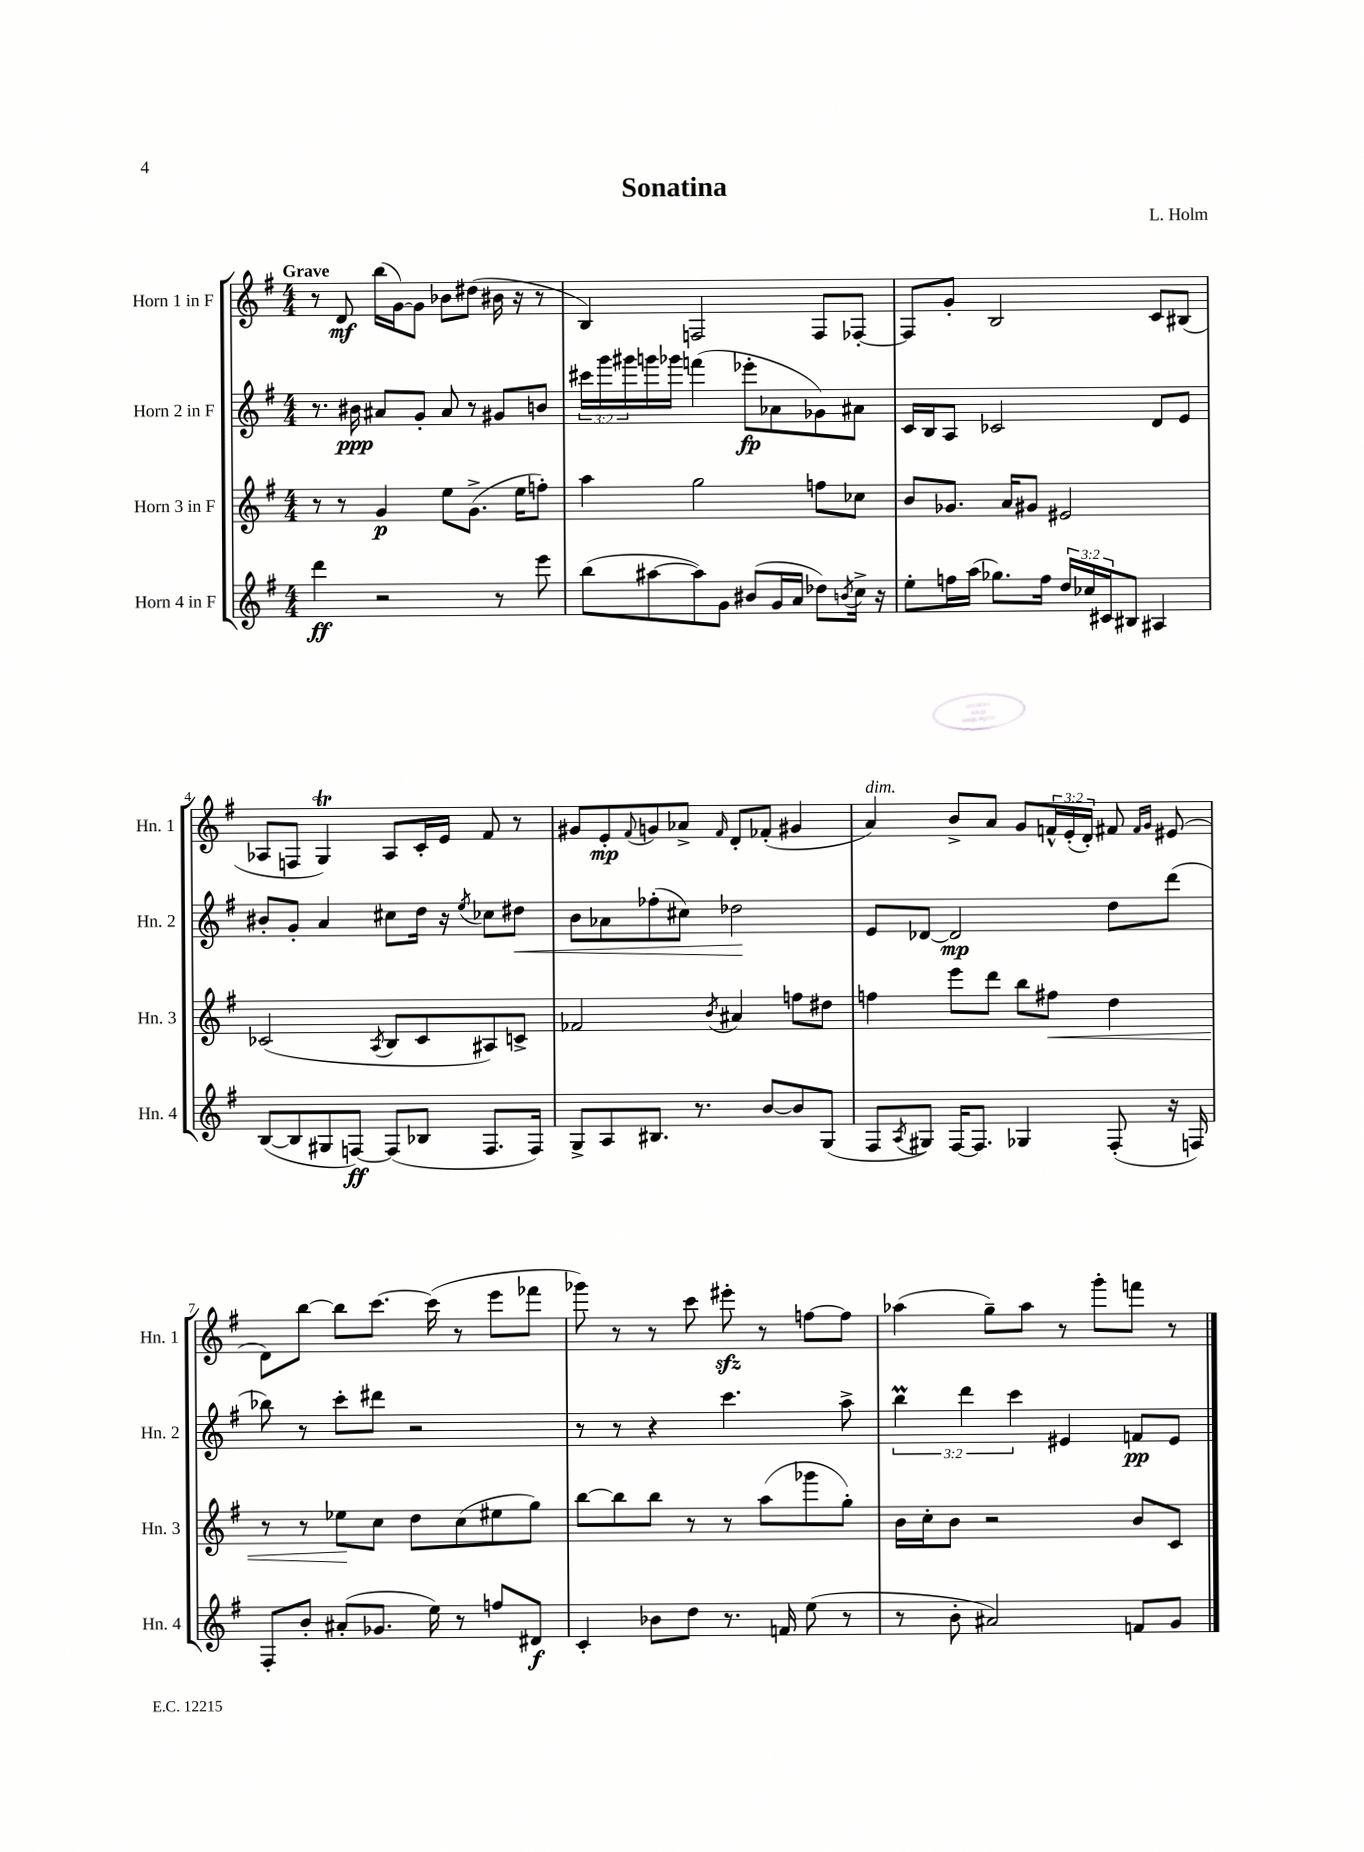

**kern	**dynam	**kern	**dynam	**kern	**dynam	**kern	**dynam
*part4	*part4	*part3	*part3	*part2	*part2	*part1	*part1
*staff4	*staff4	*staff3	*staff3	*staff2	*staff2	*staff1	*staff1
*I"Horn 4 in F	*	*I"Horn 3 in F	*	*I"Horn 2 in F	*	*I"Horn 1 in F	*
*I'Hn. 4	*	*I'Hn. 3	*	*I'Hn. 2	*	*I'Hn. 1	*
*clefG2	*	*clefG2	*	*clefG2	*	*clefG2	*
*k[f#]	*	*k[f#]	*	*k[f#]	*	*k[f#]	*
*M4/4	*	*M4/4	*	*M4/4	*	*M4/4	*
=1	=1	=1	=1	=1	=1	=1	=1
!	!	!	!	!	!	!LO:TX:a:B:t=Grave	!
4ddd\	ff	8r	.	8.r	.	8r	.
.	.	8r	.	.	.	8d/	mf
.	.	.	.	16b#X\	ppp	.	.
2r	.	4g/	p	8a#X/L	.	(16bb\LL	.
.	.	.	.	.	.	[16g\J)	.
.	.	.	.	8g'/J	.	8g\J]	.
.	.	8ee\L	.	8a#/	.	8b-X\L	.
.	.	(8.g^\J	.	8r	.	(8dd#X\J	.
8r	.	.	.	8g#X/L	.	16b#X\	.
.	.	16ee\KL	.	.	.	16r	.
8eee\	.	8ffn'\J)	.	8bn/J	.	8r	.
=2	=2	=2	=2	=2	=2	=2	=2
(8bb\L	.	4aa\	.	24ccc#X\LL	.	4B/)	.
.	.	.	.	24ggg\	.	.	.
.	.	.	.	24ggg#X\	.	.	.
[8aa#X\	.	.	.	16gggn\	.	.	.
.	.	.	.	16ggg-X\JJ	.	.	.
8aa#\])	.	2gg\	.	(4fffn\	.	2Fn/	.
8g\J	.	.	.	.	.	.	.
(8b#X/L	.	.	.	8eee-X'\L	fp	.	.
16g/L	.	.	.	8a-X\	.	.	.
16a/JJ	.	.	.	.	.	.	.
8dd-X\L)	.	8ffn\L	.	8g-X\)	.	8F/L	.
8qbn/	.	.	.	.	.	.	.
16cc^\Jk	.	8cc-X\J	.	8a#X\J	.	[8F-X'/J	.
16r	.	.	.	.	.	.	.
=3	=3	=3	=3	=3	=3	=3	=3
8ee'\L	.	8b/L	.	16c/LL	.	8F-/L]	.
.	.	.	.	16B/J	.	.	.
16ffn\L	.	8.g-X/J	.	8A/J	.	8g'/J	.
(16aa\JJ	.	.	.	.	.	.	.
8.gg-X\L)	.	.	.	2c-X/	.	2B/	.
.	.	16a/KL	.	.	.	.	.
.	.	8g#X/J	.	.	.	.	.
16ff\Jk	.	.	.	.	.	.	.
24dd/LL	.	2e#X/	.	.	.	.	.
24cc-X/	.	.	.	.	.	.	.
24c#X/J	.	.	.	.	.	.	.
8B#X/J	.	.	.	.	.	.	.
4A#X/	.	.	.	8d/L	.	8c/L	.
.	.	.	.	8e/J	.	(8B#X/J	.
!!LO:LB:g=z
=4	=4	=4	=4	=4	=4	=4	=4
([8B/L	.	(2c-X/	.	8b#X'/L	.	8A-X/L	.
8B/]	.	.	.	8g'/J	.	8Fn/J	.
8G#X/	.	.	.	4a/	.	4GT/)	.
[8Fn/J)	ff	.	.	.	.	.	.
.	.	8qA/	.	.	.	.	.
(8F/L]	.	8B/L	.	8cc#X\L	.	8A-/L	.
8B-X/J	.	8c-/	.	16dd\Jk	.	16c'/L	.
.	.	.	.	16r	.	16e/JJ	.
.	.	.	.	8qee/	.	.	.
8.F/L	.	8A#X/)	.	8cc-X\L	.	8f#/	.
!	!	!	!	!	!LO:HP:b	!	!
.	.	8cn^/J	.	8dd#X\J	<	8r	.
16F/Jk)	.	.	.	.	.	.	.
=5	=5	=5	=5	=5	=5	=5	=5
8G^/L	.	2f-X/	.	8b\L	.	8g#X/L	.
8A/	.	.	.	8a-X\	.	8e'/	mp
.	.	.	.	.	.	8qqf#/	.
8.B#X/J	.	.	.	(8ff-X'\	.	8gn/	.
.	.	.	.	8cc#X\J)	.	8a-X^/J	.
8.r	.	.	.	.	.	.	.
.	.	8qb/	.	.	.	16qqf#/	.
.	.	4a#X/	.	2dd-X\	.	8d'/L	.
[8b/L	.	.	.	.	.	(8f-X'/J	.
8b/]	.	8ffn\L	.	.	.	4g#X/	.
(8G/J	.	8dd#X\J	.	.	.	.	.
.	.	.	.	.	[	.	.
=6	=6	=6	=6	=6	=6	=6	=6
!	!	!	!	!	!	!LO:TX:a:i:t=dim.	!
8F#/L	.	4ffn\	.	8e/L	.	4a/)	.
8qA/	.	.	.	.	.	.	.
8G#X/J)	.	.	.	[8d-X/J	.	.	.
[16F#/KL	.	8eee\L	.	2d-/]	mp	8b^/L	.
8.F#/J]	.	.	.	.	.	.	.
.	.	8ddd\J	.	.	.	8a/J	.
4G-X/	.	8bb\L	.	.	.	8g/L	.
!	!	!	!LO:HP:b	!	!	!	!
.	.	8ff#X\J	<	.	.	24fn^^/L	.
.	.	.	.	.	.	(24e'/	.
.	.	.	.	.	.	24d'/JJ)	.
(8F#'/	.	4dd\	.	8dd\L	.	8f#X/	.
.	.	.	.	.	.	16qqf#/LL	.
.	.	.	.	.	.	16qqg/JJ	.
16r	.	.	.	(8ddd\J	.	(8e#X/	.
16Fn/)	.	.	.	.	.	.	.
!!LO:LB:g=z
=7	=7	=7	=7	=7	=7	=7	=7
8F#'/L	.	8r	.	8bb-X\)	.	8d\L)	.
8b'/J	.	8r	.	8r	.	[8bb\J	.
(8a#X'/L	.	8ee-X\L	.	8ccc'\L	.	8bb\L]	.
8.g-X/J	.	8cc\J	[	8ddd#X\J	.	[8.ccc\J	.
.	.	8dd\L	.	2r	.	.	.
16ee\)	.	.	.	.	.	(16ccc\]	.
8r	.	(8cc\	.	.	.	8r	.
8ffn/L	.	8ee#X\	.	.	.	8eee\L	.
8d#X/J	f	8gg\J)	.	.	.	8fff-X\J	.
=8	=8	=8	=8	=8	=8	=8	=8
4c'/	.	[8bb\L	.	8r	.	8ggg-X\)	.
.	.	8bb\]	.	8r	.	8r	.
8b-X\L	.	8bb\J	.	4r	.	8r	.
8dd\J	.	8r	.	.	.	8ccc\	.
8.r	.	8r	.	4.ccc\	.	8eee#Xzz'\	.
.	.	(8aa\L	.	.	.	8r	.
16fn/	.	.	.	.	.	.	.
(8ee\	.	8ggg-X\	.	.	.	[8ffn\L	.
8r	.	8gg'\J)	.	8aa^\	.	8ff\J]	.
=9	=9	=9	=9	=9	=9	=9	=9
8r	.	16b\LL	.	6bbm\	.	(4aa-X\	.
.	.	16cc'\J	.	.	.	.	.
8b'\	.	8b\J	.	.	.	.	.
.	.	.	.	6ddd\	.	.	.
2a#X/)	.	2r	.	.	.	8gg~\L)	.
.	.	.	.	6ccc\	.	.	.
.	.	.	.	.	.	8aa-\J	.
.	.	.	.	4e#X/	.	8r	.
.	.	.	.	.	.	8ggg'\L	.
8fn/L	.	8b/L	.	8fn/L	pp	8fffn\J	.
8g/J	.	8c/J	.	8e#/J	.	8r	.
==	==	==	==	==	==	==	==
*-	*-	*-	*-	*-	*-	*-	*-
